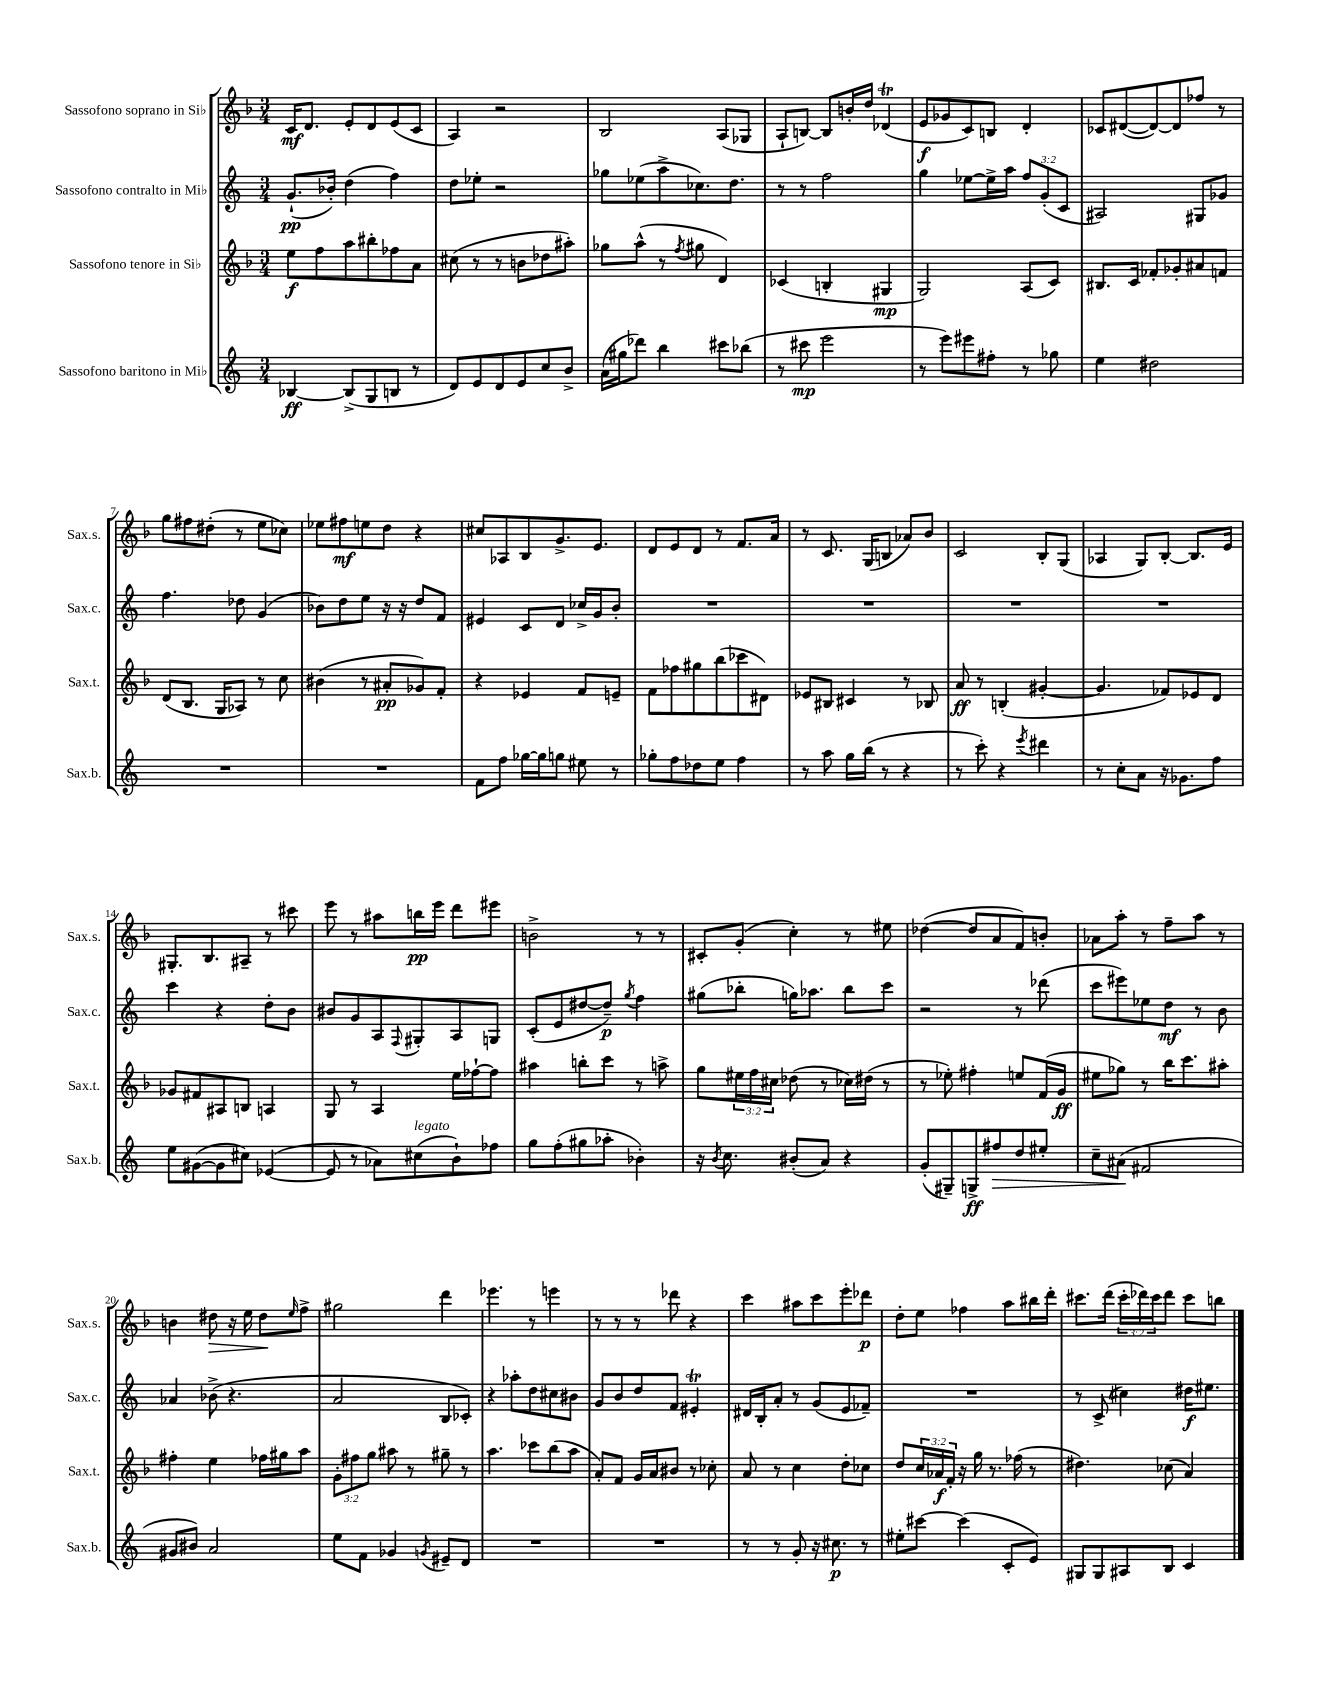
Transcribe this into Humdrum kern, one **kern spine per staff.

**kern	**kern	**kern	**kern
*staff4	*staff3	*staff2	*staff1
*clefG2	*clefG2	*clefG2	*clefG2
*k[]	*k[b-]	*k[]	*k[b-]
*M3/4	*M3/4	*M3/4	*M3/4
[4B-	8ee	(8.g`	16c
.	.	.	8.d
.	8ff	.	.
.	.	16b-')	.
(8B-^]	8aa	(4dd	8e'
8G	8bb#'	.	8d
8B	8ff-	4ff)	(8e
8r	8a	.	8c
=	=	=	=
8d)	(8cc#	8dd	4A)
8e	8r	8ee-'	.
8d	8r	2r	2r
8e	8b	.	.
8cc	8dd-	.	.
8b^	8aa#')	.	.
=	=	=	=
(16a	8gg-	8gg-	2B-
16gg#	.	.	.
8ddd-)	(8aa^^	(8ee-	.
4bb	8r	8aa^	.
.	8qff	.	.
.	8gg#	8.cc-)	.
8ccc#	4d)	.	(8A
.	.	8.dd	.
(8bb-	.	.	8G-
=	=	=	=
8r	(4c-	8r	8A`
8ccc#	.	8r	[8B)
2eee	4B'	2ff	8B]
.	.	.	16b'
.	.	.	16dd
.	4G#	.	(4d-
=	=	=	=
8r	2G)	4gg	8e
8eee)	.	.	8g-
8eee#	.	[8ee-	8c)
8ff#'	.	16ee-^]	8B
.	.	16aa	.
8r	(8A	12ff	4d'
.	.	(12g'	.
8gg-	8c)	.	.
.	.	12c	.
=	=	=	=
4ee	8.B#	2A#)	8c-
.	.	.	([8d#
.	16c	.	.
2dd#	8f-'	.	8d#_)
.	8g-'	.	8d#]
.	8a#	8G#	8ff-
.	8f	8g-	8r
=	=	=	=
2.r	(8d	4.ff	8gg
.	8.B-	.	8ff#
.	.	.	(8dd#'
.	16G	.	.
.	8A-)	8dd-	8r
.	8r	(4g	8ee
.	8cc	.	8cc-)
=	=	=	=
2.r	(4b#	8b-)	8ee-
.	.	8dd	8ff#
.	8r	8ee	8ee
.	8a#'	16r	8dd
.	.	16r	.
.	8g-)	8dd	4r
.	8f'	8f	.
=	=	=	=
8f	4r	4e#	8cc#
8ff	.	.	8A-
[16gg-	4e-	8c	8B-
16gg-]	.	.	.
8gg	.	8d	8.g^
8ee#	8f	16cc-^	.
.	.	16g	8.e
8r	8e~	8b'	.
=	=	=	=
8gg-'	8f	2.r	8d
8ff	8ff-	.	8e
8dd-	8gg#	.	8d
8ee	(8bb-	.	8r
4ff	8ccc-	.	8.f
.	8d#)	.	.
.	.	.	16a
=	=	=	=
8r	8e-	2.r	8r
8aa	8B#	.	8.c
16gg	4c#	.	.
(16bb	.	.	(16G
8r	.	.	8B
4r	8r	.	8a-)
.	8B-	.	8b-
=	=	=	=
8r	8a	2.r	2c
8ccc')	8r	.	.
4r	(4B'	.	.
8qeee	.	.	.
4ddd#	[4g#'	.	8B-'
.	.	.	(8G
=	=	=	=
8r	4.g#]	2.r	4A-
8cc'	.	.	.
8a	.	.	8G)
16r	8f-)	.	[8B-'
8.g-	.	.	.
.	8e-	.	8.B-]
8ff	8d	.	.
.	.	.	16e
=	=	=	=
8ee	8g-	4ccc	8.G#'
([8g#	8f#	.	.
.	.	.	8.B-
8g#]	8A#	4r	.
8cc#)	8B	.	8A#~
([4e-	4A	8dd'	8r
.	.	8b	8ccc#
=	=	=	=
8e-]	8G	8b#	8eee
8r	8r	8g	8r
8a-)	4A	8A	8aa#
.	.	8qqF	.
(8cc#	.	8G#'	16bb
.	.	.	16eee
8b`)	16ee	8A	8ddd
.	[16ff-`	.	.
8ff-	8ff-]	8G	8eee#
=	=	=	=
8gg	4aa#	(8c'	2b^
(8ff'	.	8e	.
8gg#	8bb'	[8dd#	.
8aa-'	8ccc	8dd#~])	.
.	.	8qgg	.
4b-')	8r	4ff	8r
.	8aa^	.	8r
=	=	=	=
16r	8gg	(8gg#	8c#'
8qb	.	.	.
8.cc	.	.	.
.	24ee#	8bb-'	(8g'
.	24ff	.	.
.	24cc#	.	.
(8b#'	(8dd-	16gg)	4cc')
.	.	8.aa-	.
8a)	8r	.	.
4r	16cc-)	8bb-	8r
.	(16dd#	.	.
.	8r	8ccc	8ee#
=	=	=	=
(8g'	8r	2r	([4dd-
8G#~)	8ee-')	.	.
8G^	4ff#'	.	8dd-]
8ff#	.	.	8a
8dd	8ee	8r	8f)
8ee#'	(16f	(8ddd-	8b'
.	16g	.	.
=	=	=	=
8cc~	8ee#	8ccc	8a-
(8a#	8gg-)	8eee#)	8aa'
2f#	8r	8ee-	8r
.	16bb-	8dd	8ff~
.	8.ccc	.	.
.	.	8r	8aa
.	8aa#'	8b	8r
=	=	=	=
8g#	4ff#'	4a-	4b
8b#)	.	.	.
2a	4ee	(8b-^	8dd#
.	.	4.r	16r
.	.	.	16ee
.	16ff-	.	8dd#
.	16gg#	.	.
.	.	.	16qqee
.	8aa	.	8ff^
=	=	=	=
8ee	12g'	2a	2gg#
.	12ff#	.	.
8f	.	.	.
.	12gg	.	.
4g-	8aa#	.	.
.	8r	.	.
8qg	.	.	.
8e#~	8gg#~	8B	4ddd
8d	8r	8c-')	.
=	=	=	=
2.r	4.aa	4r	4.eee-
.	.	8aa-'	.
.	8ccc-	8dd	8r
.	(8bb-	8cc#	4eee
.	8aa	8b#	.
=	=	=	=
2.r	8a')	8g	8r
.	8f	8b	8r
.	16g	8dd	8r
.	16a	.	.
.	8b#	8f	8ddd-
.	8r	4e#'	4r
.	8cc-'	.	.
=	=	=	=
8r	8a	16d#	4ccc
.	.	16B'	.
8r	8r	8a'	.
8g'	4cc	8r	8aa#
16r	.	(8g	8ccc
8.cc#	.	.	.
.	8dd'	8e	8eee'
8r	8cc-	8f-~)	8ddd-
=	=	=	=
8ee#'	8dd	2.r	8dd'
[8ccc#	24cc	.	8ee
.	24a-	.	.
.	24f'	.	.
(4ccc#]	16r	.	4ff-
.	16gg	.	.
.	8.r	.	.
8c'	.	.	8aa
.	(16ff-	.	.
8e)	8r	.	16bb#
.	.	.	16ddd'
=	=	=	=
8G#	4.dd#)	8r	8.ccc#
8G#	.	(8c^	.
.	.	.	(16ddd
8A#	.	4cc#)	24ccc#'
.	.	.	24ddd-)
.	.	.	24ccc#
8B	(8cc-	.	8ddd-
4c	4a)	16dd#	8ccc#
.	.	8.ee#	.
.	.	.	8bb
==	==	==	==
*-	*-	*-	*-
